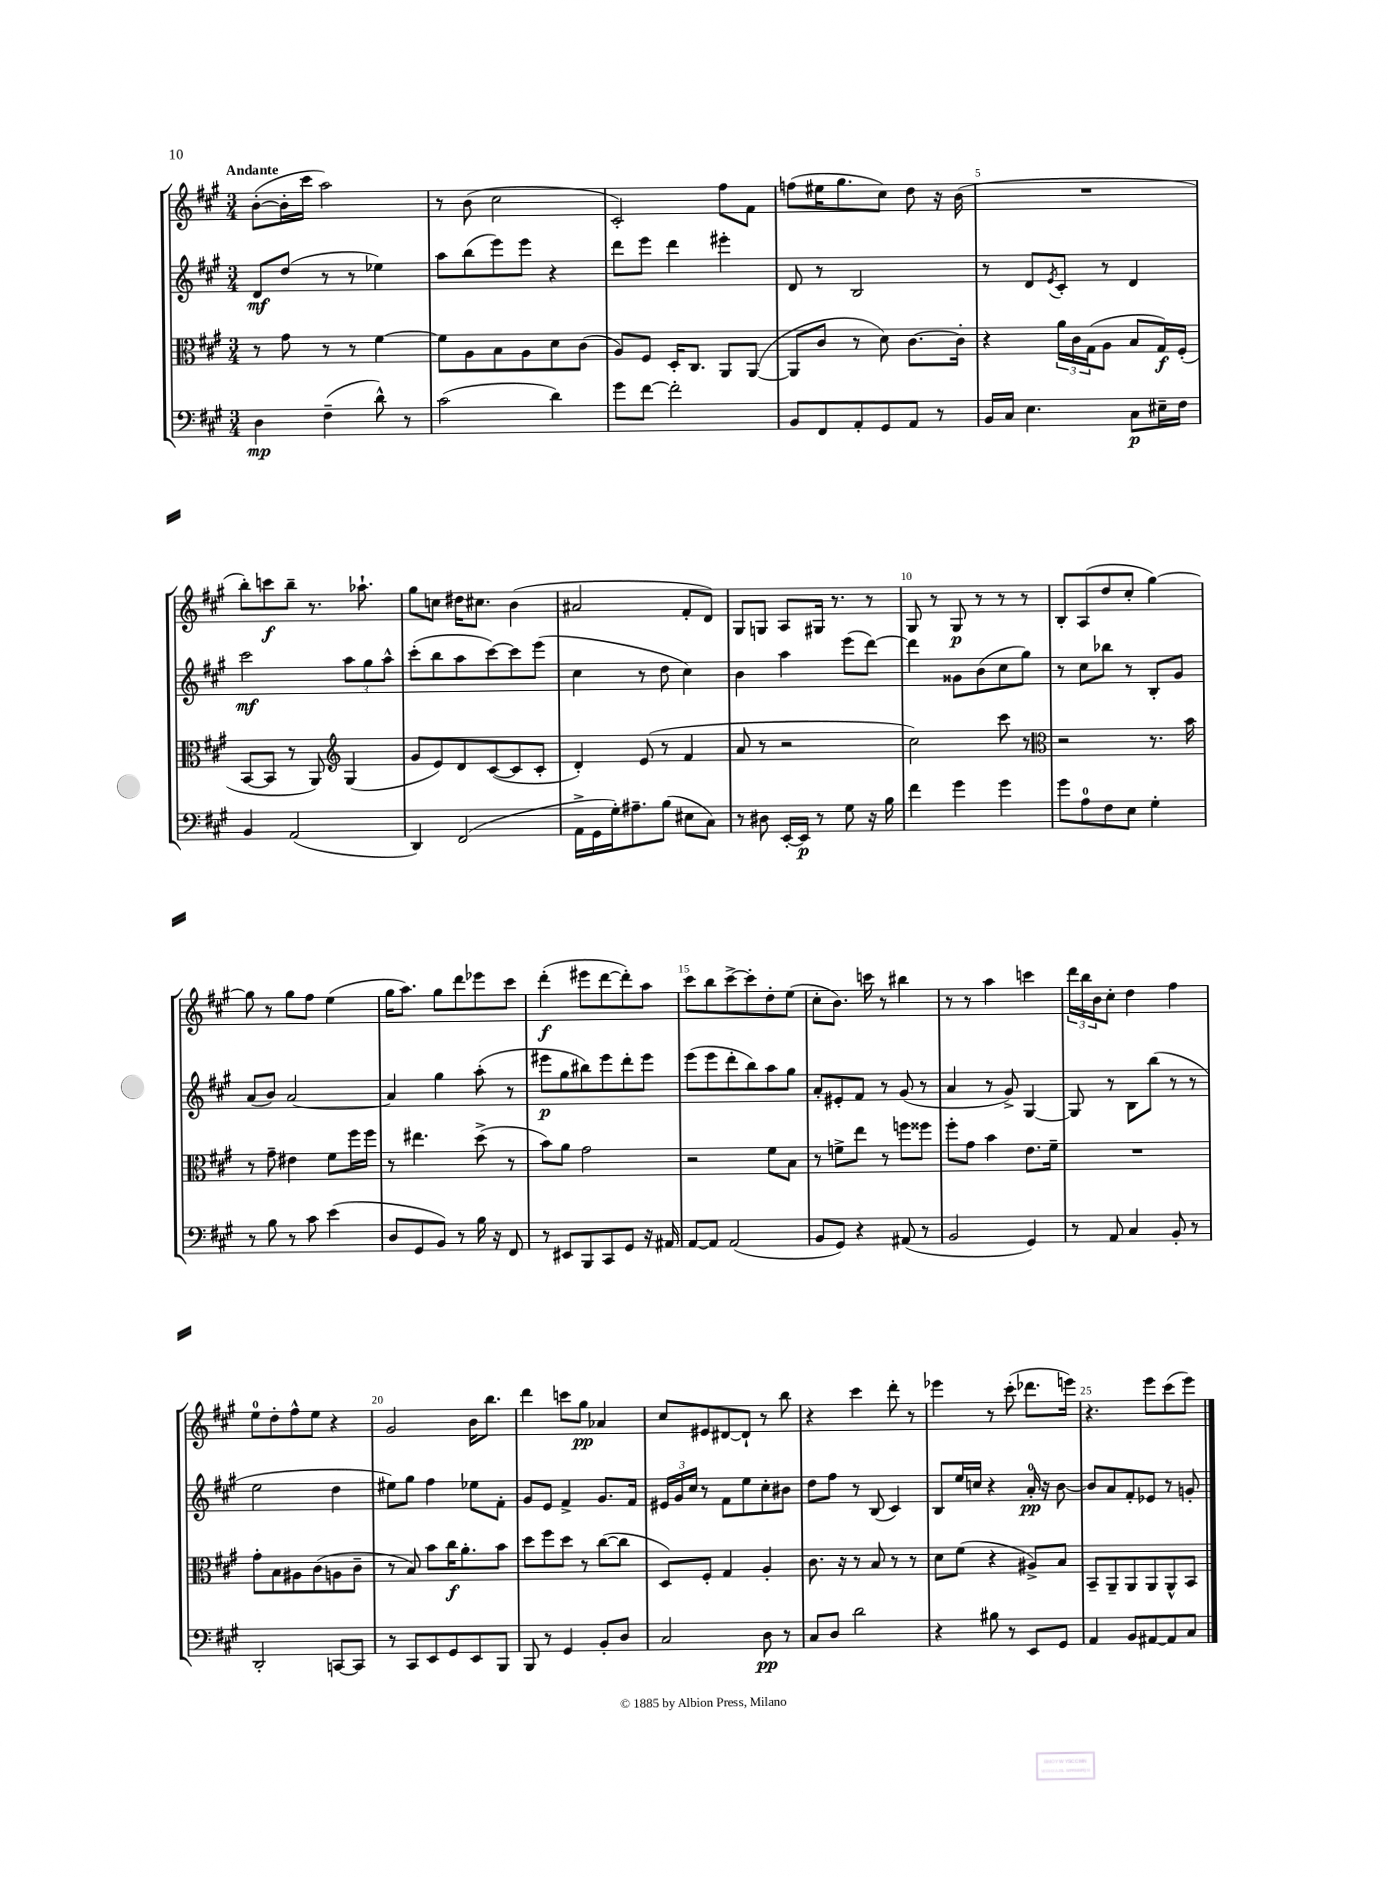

**kern	**kern	**kern	**kern
*staff4	*staff3	*staff2	*staff1
*clefF4	*clefC3	*clefG2	*clefG2
*k[f#c#g#]	*k[f#c#g#]	*k[f#c#g#]	*k[f#c#g#]
*M3/4	*M3/4	*M3/4	*M3/4
4D	8r	8d	([8b'
.	8g#	(8dd	16b']
.	.	.	16ccc#
(4F#~	8r	8r	2aa)
.	8r	8r	.
8d^^)	[4f#	4ee-)	.
8r	.	.	.
=	=	=	=
(2c#	8f#]	8aa	8r
.	8A	(8bb	(8b
.	8B	8eee)	2cc#
.	8A	8eee	.
4d)	8d	4r	.
.	(8c#	.	.
=	=	=	=
8g#	8A)	8ddd	2c#')
[8f#	8F#	8eee	.
2f#']	16D'	4ddd	.
.	8.C#	.	.
.	8AA	4eee#'	8ff#
.	([8AA	.	8f#
=	=	=	=
8BB	8AA]	8d	(8ff
8FF#	8c#	8r	16ee#
.	.	.	8.gg#
8AA'	8r	2B	.
8GG#	8d)	.	8cc#)
8AA	[8.c#	.	8dd
8r	.	.	16r
.	16c#']	.	(16b
=	=	=	=
16BB	4r	8r	2.r
16C#	.	.	.
4.E	.	8d	.
.	.	8qe	.
.	24a	8c#'	.
.	24c#	.	.
.	(24G#	.	.
.	8A	8r	.
8C#	8B	4d	.
16E#~	16G#)	.	.
16F#	(16F#'	.	.
=	=	=	=
4BB	[8BB	2ccc#	8bb')
.	8BB]	.	8ccc
(2AA	8r	.	8bb~
.	8AA)	.	8.r
*	*clefG2	*	*
.	(4G#	12aa	.
.	.	.	8.aa-`
.	.	12gg#	.
.	.	12aa^^	.
=	=	=	=
4DD)	8g#	(8ccc#'	8gg#
.	8e)	8bb	8cc
(2FF#	8d	8aa	16dd#
.	.	.	8.cc#
.	([8c#	[8ccc#)	.
.	8c#]	8ccc#]	(4b
.	8c#'	(8eee	.
=	=	=	=
16AA^	4d')	4cc#	2a#
16GG#	.	.	.
16G#')	.	.	.
8.A#~	.	.	.
.	(8e	8r	.
(8B	8r	8dd	.
8E#	4f#	4cc#)	8f#'
8C#)	.	.	8d)
=	=	=	=
8r	8a	4b	8G#
8D#	8r	.	8G
[16EE'	2r	4aa	8A
16EE]	.	.	.
8r	.	.	16G#
.	.	.	8.r
8G#	.	(8eee	.
16r	.	[8ddd)	8r
16B	.	.	.
=	=	=	=
4f#	2cc#)	4ddd]	8G#
.	.	.	8r
4g#	.	8g##	8G#
.	.	(8b	8r
4g#	8ccc#	8cc#	8r
.	8r	8gg#)	8r
=	=	=	=
*	*clefC3	*	*
8g#	2r	8r	8B'
8A	.	8cc#	(8A
8F#	.	8bb-	8dd
8E	.	8r	8cc#'
4G#'	8.r	8B'	[4gg#)
.	.	8g#	.
.	16b	.	.
=	=	=	=
8r	8r	(8a	8gg#]
8B	8g#~	8b)	8r
8r	4e#	[2a	8gg#
8c#	.	.	8ff#
(4e	8f#	.	(4ee
.	16ff#	.	.
.	16ff#	.	.
=	=	=	=
8D	8r	4a]	16gg#
.	.	.	8.aa)
8GG#	4.ee#	.	.
8BB)	.	4gg#	8gg#
8r	.	.	8ddd
16B	(8dd^	(8aa'	8eee-
16r	.	.	.
8FF#	8r	8r	8ccc#
=	=	=	=
8r	8b)	8eee#	(4ddd'
8EE#	8a	8gg#	.
8BBB	2g#	8bb#)	8eee#
8CC#	.	8eee#	[8ddd
8GG#	.	8ddd'	8ddd'])
16r	.	8eee#	8aa
16AA#	.	.	.
=	=	=	=
[8AA	2r	(8eee	8ccc#
8AA]	.	8eee	8bb
(2AA	.	8ddd'	[8ccc#^
.	.	8bb)	8ccc#']
.	8f#	8aa	8dd'
.	8B	8gg#	(8ee
=	=	=	=
8BB	8r	8a'	8cc#'
8GG#)	8f^	8e#'	8.b)
4r	8ee	8f#	.
.	.	.	16ccc
.	8r	8r	8r
(8AA#	8ff	(8g#	4bb#
8r	8ff##	8r	.
=	=	=	=
2BB	8ff#'	4a	8r
.	8g#	.	8r
.	4b	8r	4aa
.	.	8g#^)	.
4GG#)	8.e	[4G#	4ccc
.	16f#~	.	.
=	=	=	=
8r	2.r	8G#]	24ddd
.	.	.	24bb
.	.	.	24b
8AA	.	8r	8cc#'
4C#	.	8B	4dd
.	.	(8bb	.
8BB'	.	8r	4ff#
8r	.	8r	.
=	=	=	=
2DD'	8g#'	2ee	8ee
.	8B	.	8dd'
.	8A#	.	8ff#^^
.	(8c#	.	8ee
[8CC	8A	4dd	4r
8CC]	8c#~	.	.
=	=	=	=
8r	8r	8ee#)	2g#
8CC#	8B)	8gg#	.
8EE	8b	4ff#	.
8GG#	16cc#	.	.
.	8.a'	.	.
8EE	.	8ee-	16b
.	.	.	8.bb
8BBB	8b	8f#'	.
=	=	=	=
8BBB	8dd	8g#	4ddd
8r	8ff#	8e	.
4GG#	8dd	4f#^	8ccc
.	8r	.	8gg#
8BB'	([8cc#	8.g#	4a-
8D	8cc#]	.	.
.	.	16f#	.
=	=	=	=
2C#	8D)	24e#	8cc#
.	.	24g#	.
.	.	24cc#	.
.	8F#'	8r	8e#
.	4G#	8f#	[8d#
.	.	8ee	8d#`]
8D	4A'	8cc#'	8r
8r	.	8b#	8bb
=	=	=	=
8C#	8.c#	8dd	4r
8D	.	8ff#	.
.	16r	.	.
2d	8r	8r	4ccc#
.	8B	(8B	.
.	8r	4c#)	8ddd'
.	8r	.	8r
=	=	=	=
4r	8d	8B	4eee-
.	(8f#	16ee	.
.	.	16cc	.
8B#	4r	4r	8r
8r	.	.	(8ccc#'
8EE	8A#^)	16a'	8.ddd-
.	.	16r	.
8GG#	8B	[8b	.
.	.	.	16eee)
=	=	=	=
4AA	8BB~	8b]	4.r
.	8AA~	8a	.
8BB	8AA	8f#'	.
[8AA#	8AA	8e-	8eee
8AA#]	8AA^^	8r	(8ccc#
8C#	8BB	8g'	8eee)
==	==	==	==
*-	*-	*-	*-
